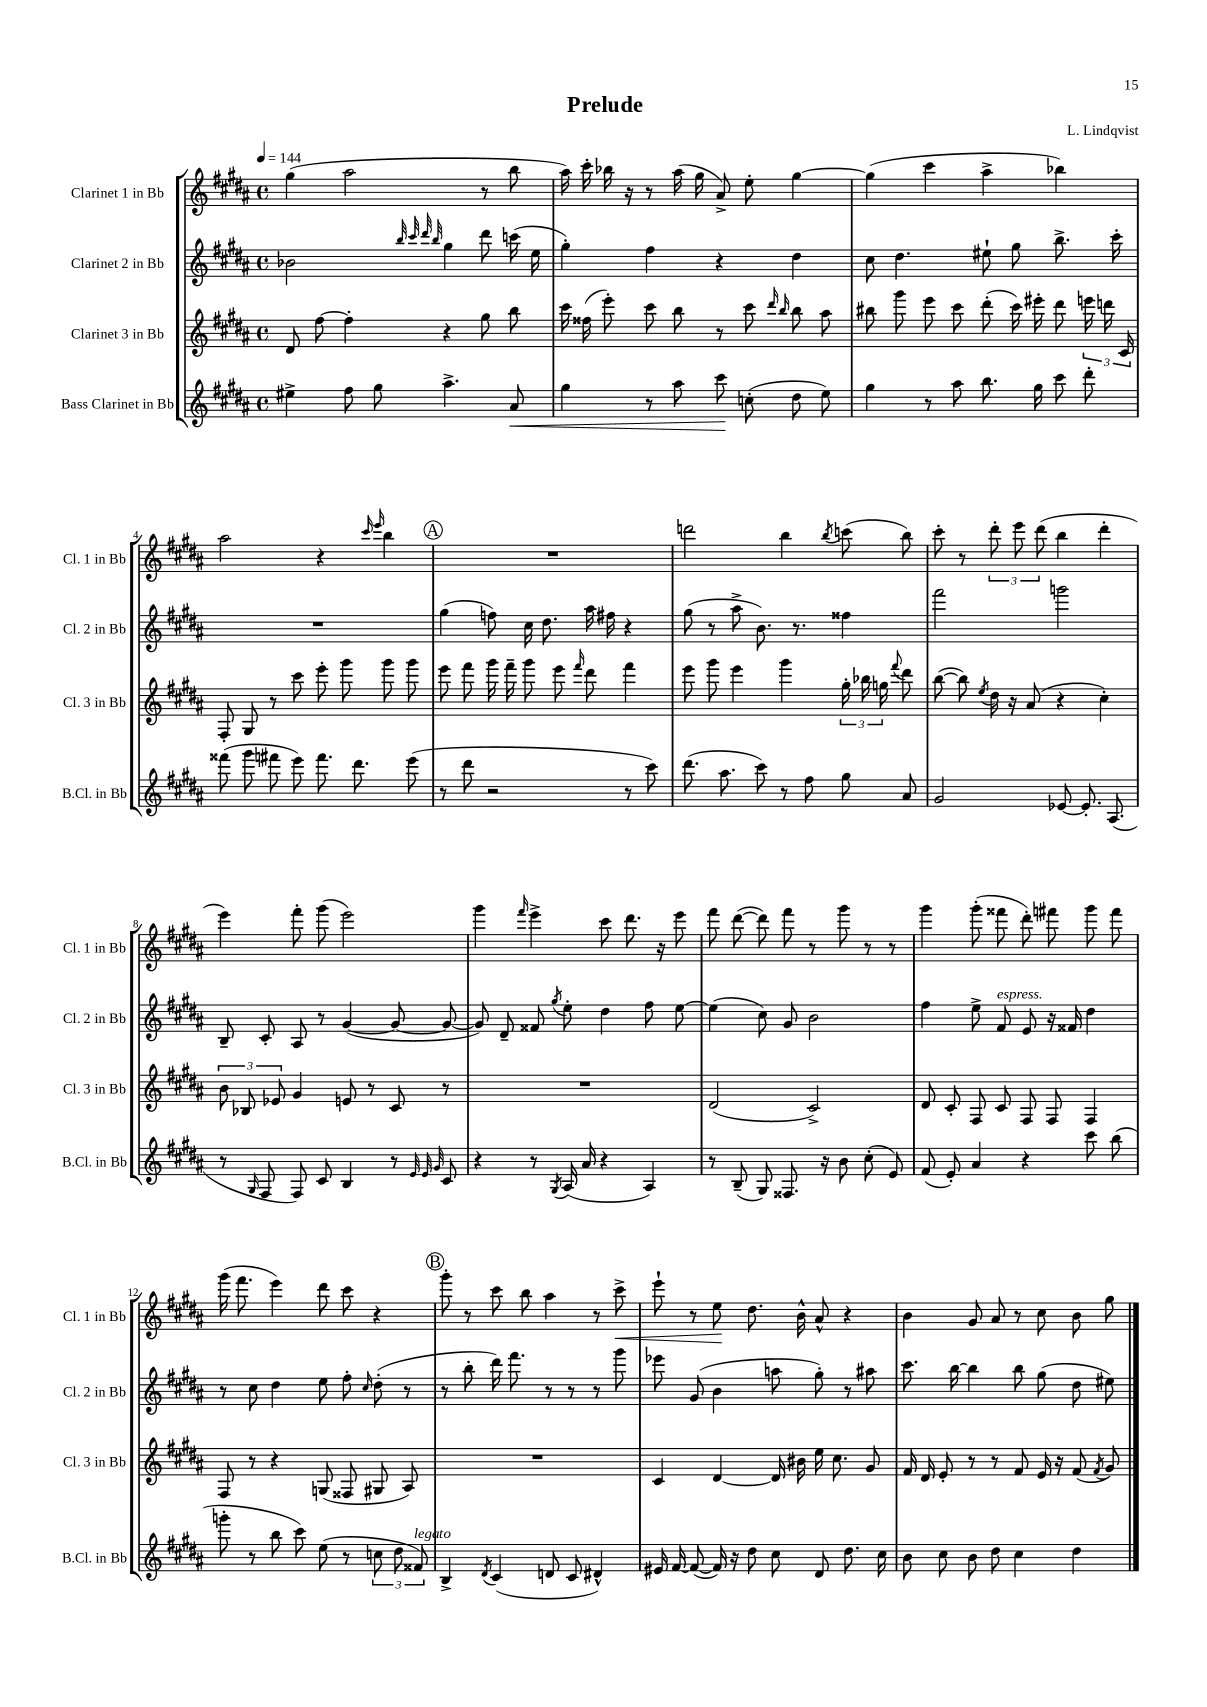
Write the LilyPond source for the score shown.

\header { title = "Prelude" composer = "L. Lindqvist" }
<<
\new StaffGroup <<
\new Staff = "s0" \with { instrumentName = "Clarinet 1 in Bb" shortInstrumentName = "Cl. 1 in Bb" } {
    \clef treble \key b \major \defaultTimeSignature \time 4/4 \tempo 4 = 144
    \autoBeamOff gis''4( ais''2 r8 b''8 |
    ais''16) cis'''16-. bes''16 r16 r8 ais''16( gis''16 ais'8->) e''8-. gis''4~ |
    gis''4( cis'''4 ais''4-> bes''4) |
    ais''2 r4 \grace { cis'''16 e'''16 } b''4 |
    \mark \markup { \circle "A" } R1 |
    d'''2 b''4 \acciaccatura { b''8 } c'''8( b''8) |
    cis'''8-. r8 \tuplet 3/2 { dis'''8-. e'''8 dis'''8( } b''4 dis'''4-. |
    e'''4) fis'''8-. gis'''8( e'''2) |
    gis'''4 \grace { fis'''16 } e'''4-> cis'''8 dis'''8. r16 e'''8 |
    fis'''8 dis'''8~( dis'''8) fis'''8 r8 gis'''8 r8 r8 |
    gis'''4 gis'''8-.( fisis'''8 dis'''8-.) fis'''8 gis'''8 fis'''8 |
    gis'''16( fis'''8. e'''4) dis'''8 cis'''8 r4 |
    \mark \markup { \circle "B" } gis'''8-. r8 cis'''8 b''8 ais''4 r8 cis'''8->\< |
    e'''8-! r8 e''8\! dis''8. b'16-^ ais'8-^ r4 |
    b'4 gis'8 ais'8 r8 cis''8 b'8 gis''8 \bar "|." |
}
\new Staff = "s1" \with { instrumentName = "Clarinet 2 in Bb" shortInstrumentName = "Cl. 2 in Bb" } {
    \clef treble \key b \major \defaultTimeSignature \time 4/4
    \autoBeamOff bes'2 \grace { b''32 cis'''32 dis'''32 b''32 } gis''4 dis'''8 c'''16( e''16 |
    gis''4-.) fis''4 r4 dis''4 |
    cis''8 dis''4. eis''8-! gis''8 b''8.-> cis'''16-. |
    R1 |
    \mark \markup { \circle "A" } gis''4( f''8) cis''16 dis''8. ais''16 fis''16 r4 |
    gis''8( r8 ais''8-> b'8.) r8. fisis''4 |
    fis'''2 g'''2 |
    b8-- cis'8-. ais8 r8 gis'4~( gis'8~ gis'8~ |
    gis'8) dis'8-- fisis'8 \acciaccatura { gis''8 } e''8-. dis''4 fis''8 e''8~ |
    e''4( cis''8) gis'8 b'2 |
    fis''4 e''8-> fis'8^\markup { \italic "espress." } e'8 r16 fisis'16 dis''4 |
    r8 cis''8 dis''4 e''8 fis''8-. \grace { cis''16 } dis''8-.( r8 |
    \mark \markup { \circle "B" } r8 b''8-. dis'''16) fis'''8. r8 r8 r8 gis'''8 |
    ees'''8 gis'8( b'4 a''8 gis''8-.) r8 ais''8 |
    cis'''8. b''16~ b''4 b''8 gis''8( dis''8 eis''8) \bar "|." |
}
\new Staff = "s2" \with { instrumentName = "Clarinet 3 in Bb" shortInstrumentName = "Cl. 3 in Bb" } {
    \clef treble \key b \major \defaultTimeSignature \time 4/4
    \autoBeamOff dis'8 fis''8~ fis''4-. r4 gis''8 b''8 |
    cis'''16 fisis''16( e'''8-.) cis'''8 b''8 r8 cis'''8 \grace { dis'''16 b''16 } b''8 ais''8 |
    bis''8 gis'''8 e'''8 cis'''8 dis'''8-.( cis'''16) eis'''16-. dis'''8 \tuplet 3/2 { e'''16 d'''16 cis'16 } |
    fis8-. gis8 r8 cis'''8 e'''8-. gis'''8 gis'''8 gis'''8 |
    \mark \markup { \circle "A" } e'''8 fis'''8 gis'''16 fis'''16-- gis'''8 e'''8 \grace { fis'''16 } dis'''8 fis'''4 |
    e'''8 gis'''8 e'''4 gis'''4 \tuplet 3/2 { gis''16-. bes''16 g''16 } \appoggiatura { fis'''8 } dis'''8 |
    b''8~( b''8) \acciaccatura { e''8 } dis''16 r16 ais'8( r4 cis''4-.) |
    \tuplet 3/2 { b'8 bes8 ees'8 } gis'4 e'8 r8 cis'8 r8 |
    R1 |
    dis'2( cis'2->) |
    dis'8 cis'8-. fis8 cis'8 fis8 fis8 fis4 |
    fis8 r8 r4 g8( fisis8 gis8 ais8) |
    \mark \markup { \circle "B" } R1 |
    cis'4 dis'4~ dis'16 bis'16 e''16 cis''8. gis'8 |
    fis'16 dis'16 e'8-. r8 r8 fis'8 e'16 r16 fis'8( \acciaccatura { fis'8 } gis'8) \bar "|." |
}
\new Staff = "s3" \with { instrumentName = "Bass Clarinet in Bb" shortInstrumentName = "B.Cl. in Bb" } {
    \clef treble \key b \major \defaultTimeSignature \time 4/4
    \autoBeamOff eis''4-> fis''8 gis''8 ais''4.-> ais'8\< |
    gis''4 r8 ais''8 cis'''8\! c''8-.( dis''8 e''8) |
    gis''4 r8 ais''8 b''8. gis''16 cis'''8 dis'''8-. |
    fisis'''8( gis'''8 fis'''8 e'''8) fis'''8. dis'''8. e'''8( |
    \mark \markup { \circle "A" } r8 dis'''8 r2 r8 cis'''8) |
    dis'''8.( ais''8. cis'''8) r8 fis''8 gis''8 ais'8 |
    gis'2 ees'8~ ees'8.-. ais8.( |
    r8 \grace { gis16 } fis8 fis8) cis'8 b4 r8 \grace { e'32 e'32 gis'32 } cis'8 |
    r4 r8 \acciaccatura { gis8 } ais16( ais'16 r4 ais4) |
    r8 b8--( gis8) fisis8. r16 b'8 cis''8-.( e'8) |
    fis'8( e'8-.) ais'4 r4 cis'''8 b''8( |
    g'''8-. r8 b''8 cis'''8) e''8( r8 \tuplet 3/2 { c''8 dis''8 fisis'8^\markup { \italic "legato" }) } |
    \mark \markup { \circle "B" } b4-> \acciaccatura { dis'8 } cis'4( d'8 cis'8 dis'4-^) |
    eis'16 fis'16~ fis'8~( fis'16) r16 dis''8 cis''8 dis'8 dis''8. cis''16 |
    b'8 cis''8 b'8 dis''8 cis''4 dis''4 \bar "|." |
}
>>
>>
